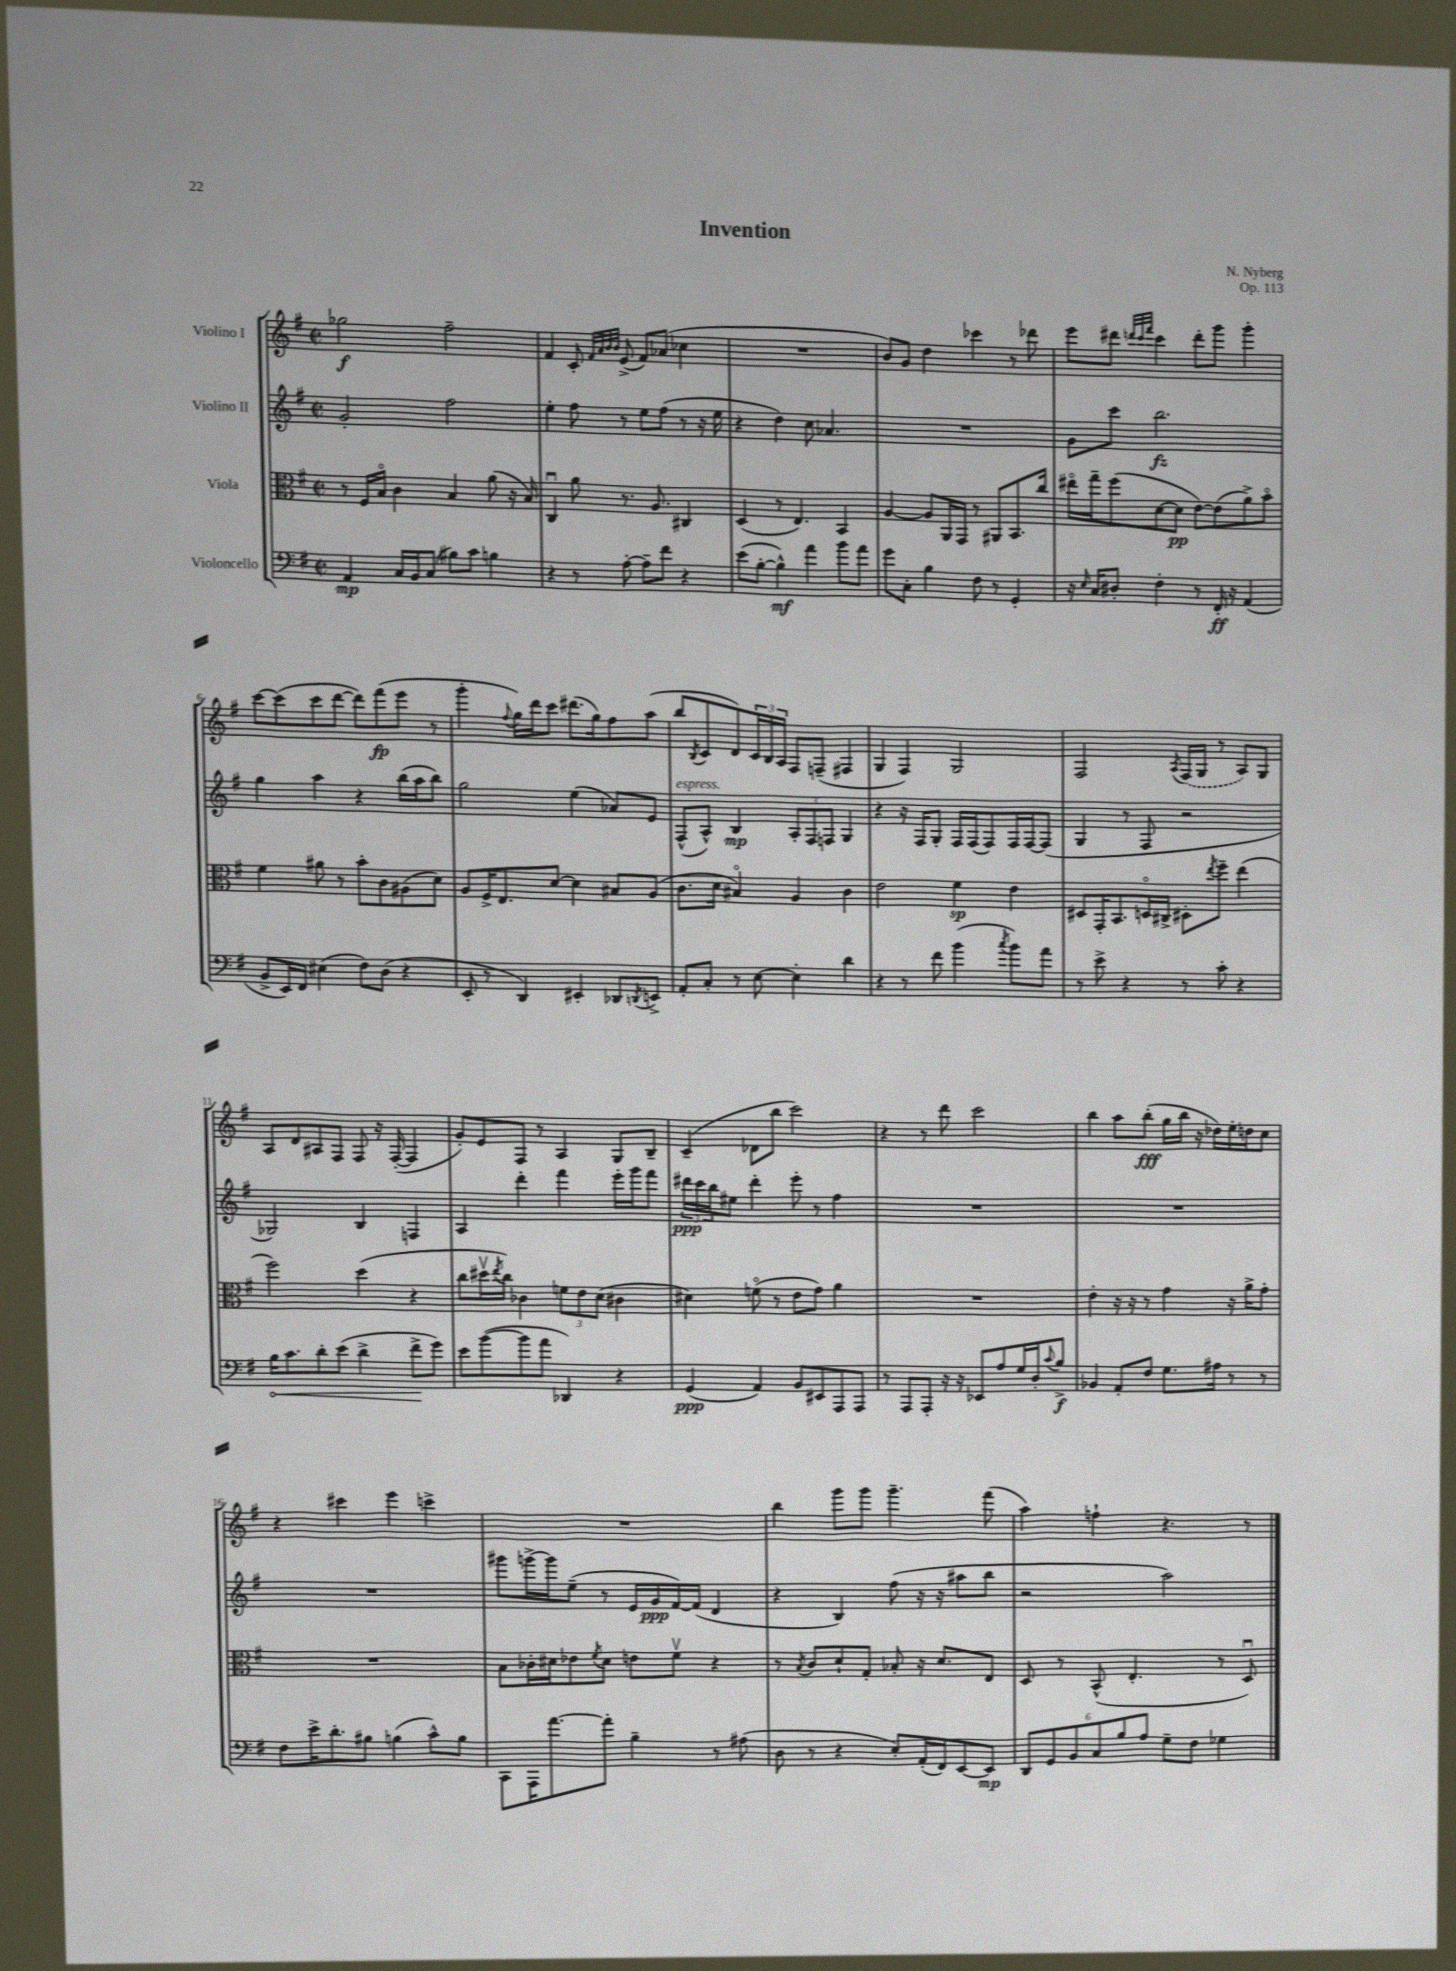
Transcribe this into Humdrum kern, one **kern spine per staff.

**kern	**dynam	**kern	**dynam	**kern	**dynam	**kern	**dynam
*part4	*part4	*part3	*part3	*part2	*part2	*part1	*part1
*staff4	*staff4	*staff3	*staff3	*staff2	*staff2	*staff1	*staff1
*I"Violoncello	*	*I"Viola	*	*I"Violino II	*	*I"Violino I	*
*clefF4	*	*clefC3	*	*clefG2	*	*clefG2	*
*k[f#]	*	*k[f#]	*	*k[f#]	*	*k[f#]	*
*M2/2	*	*M2/2	*	*M2/2	*	*M2/2	*
*met(c|)	*	*met(c|)	*	*met(c|)	*	*met(c|)	*
=1	=1	=1	=1	=1	=1	=1	=1
4AA/	mp	8r	.	2g'/	.	2gg-X\	f
.	.	16F#/LL	.	.	.	.	.
.	.	16B/JJ	.	.	.	.	.
16C/LL	.	4c\	.	.	.	.	.
16BB/J	.	.	.	.	.	.	.
(8C/J	.	.	.	.	.	.	.
8B#X\L)	.	4B/	.	2ff#\	.	2ff#~\	.
8c\J	.	.	.	.	.	.	.
4Bn\	.	(8a\	.	.	.	.	.
.	.	16r	.	.	.	.	.
.	.	16B/)	.	.	.	.	.
=2	=2	=2	=2	=2	=2	=2	=2
4r	.	4Cu/	.	4ee'\	.	4f#/	.
8r	.	8a\	.	8ff#\	.	8c'/	.
.	.	.	.	.	.	32qqf#/LLL	.
.	.	.	.	.	.	32qqa/	.
.	.	.	.	.	.	32qqb/	.
.	.	.	.	.	.	32qqb/JJJ	.
[8A'\	.	8.r	.	8r	.	(8e^/	.
8A~\L]	.	.	.	8ee\L	.	8f#/L)	.
.	.	8.A/	.	.	.	.	.
8f#\J	.	.	.	(8ff#\J	.	(8a-X/J	.
4r	.	4C#X/	.	8r	.	4cc-X\	.
.	.	.	.	16r	.	.	.
.	.	.	.	16ee\	.	.	.
=3	=3	=3	=3	=3	=3	=3	=3
(8e\L	.	(4D/	.	4r	.	1r	.
[8B'\J	.	.	.	.	.	.	.
4B^^\])	mf	8r	.	4dd\)	.	.	.
.	.	4.E/)	.	.	.	.	.
4a\	.	.	.	8cc\	.	.	.
.	.	.	.	4.a-X/	.	.	.
8b\L	.	4BB/	.	.	.	.	.
8a\J	.	.	.	.	.	.	.
=4	=4	=4	=4	=4	=4	=4	=4
8g\L	.	[4A/	.	1r	.	8b/L)	.
8C'\J	.	.	.	.	.	8g/J	.
4B\	.	8A/L]	.	.	.	4dd\	.
.	.	16AA/L	.	.	.	.	.
.	.	16GG/JJ	.	.	.	.	.
8F#\	.	8r	.	.	.	4ccc-X\	.
8r	.	8AA#X/L	.	.	.	.	.
4GG'/	.	8.BB/	.	.	.	8r	.
.	.	.	.	.	.	8ddd-X\	.
.	.	16cc/Jk	.	.	.	.	.
=5	=5	=5	=5	=5	=5	=5	=5
16r	.	16ee#X\LL	.	8g\L	.	8eee\L	.
16qqE/	.	.	.	.	.	.	.
16C/KL	.	16gg~\J	.	.	.	.	.
8D#X'/J	.	(8ff#\	.	8ccc\J	.	8ddd#X\J	.
.	.	.	.	.	.	32qqdddn/LLL	.
.	.	.	.	.	.	32qqccc/	.
.	.	.	.	.	.	32qqfff#/JJJ	.
4F#'\	.	[8d\	.	2.bb\	fz	4ccc\	.
.	.	8d\J]	pp	.	.	.	.
8r	.	[8e\L)	.	.	.	8ddd'\L	.
16FF#'/	ff	(8e\]	.	.	.	8ggg\J	.
16r	.	.	.	.	.	.	.
(4AA/	.	8a^\)	.	.	.	4ggg'\	.
.	.	8b\J	.	.	.	.	.
!!LO:LB:g=z
=6	=6	=6	=6	=6	=6	=6	=6
8BB^/L	.	4f#\	.	4gg\	.	[8ccc\L	.
16EE/L)	.	.	.	.	.	(8ccc\]	.
16FF#/JJ	.	.	.	.	.	.	.
(4E#X\	.	8a#X\	.	4aa\	.	8ccc\	.
.	.	8r	.	.	.	[8ddd\J	.
8F#\L)	.	8b'\L	.	4r	.	8ddd\L])	.
(8D\J	.	8c\	.	.	.	(8fff#\	fp
4r	.	(8A#X\	.	(16bb\LL	.	8eee\J	.
.	.	.	.	16aa\J	.	.	.
.	.	8d\J)	.	8bb\J)	.	8r	.
=7	=7	=7	=7	=7	=7	=7	=7
8EE'/	.	8A/L	.	2gg\	.	4ggg'\	.
8r	.	16F#^/K	.	.	.	.	.
.	.	8.E/	.	.	.	.	.
.	.	.	.	.	.	8qqff#/	.
4DD/)	.	.	.	.	.	16gg\LL)	.
.	.	.	.	.	.	16ddd\J	.
.	.	[8d/J	.	.	.	8ccc\J	.
4EE#X'/	.	4d\]	.	(4ee\	.	(8.ddd#X\L	.
.	.	.	.	.	.	16gg\k)	.
8DD-X/L	.	8B#X/L	.	8a-X/L)	.	8ff#\	.
8qDDn/	.	.	.	.	.	.	.
8EEn^/J	.	(8A/J	.	8e/J	.	(8aa\J	.
=8	=8	=8	=8	=8	=8	=8	=8
!	!	!	!	!LO:TX:a:i:t=espress.	!	!	!
8AA'/L	.	8.c\L	.	(8F#^^/L	.	8bb/L	.
.	.	.	.	.	.	8qB/	.
8C'/J	.	.	.	8A^^/J)	.	8c/	.
.	.	16d\Jk	.	.	.	.	.
8r	.	4B#X/)	.	4B/	mp	8d/)	.
[8E\	.	.	.	.	.	24c/L	.
.	.	.	.	.	.	24B/	.
.	.	.	.	.	.	24A/JJ	.
4E'\]	.	4A/	.	12A'/L	.	8F#/L	.
.	.	.	.	12F#/	.	.	.
.	.	.	.	.	.	(8Fn~/J	.
.	.	.	.	12Fn/J	.	.	.
4d\	.	4c\	.	4G/	.	4F#X/	.
=9	=9	=9	=9	=9	=9	=9	=9
4r	.	2e\	.	4r	.	4G/	.
8r	.	.	.	16r	.	4F#/)	.
.	.	.	.	16F#/KL	.	.	.
8f#\	.	.	.	8G'/J	.	.	.
(4b\	.	4f#\	sp	16F#/LL	.	2G/	.
.	.	.	.	(16F#/J	.	.	.
.	.	.	.	8F#/)	.	.	.
8qcc/	.	.	.	.	.	.	.
8b\L)	.	4e\	.	16F#/L	.	.	.
.	.	.	.	[16F#/J	.	.	.
8a\J	.	.	.	(8F#/J]	.	.	.
=10	=10	=10	=10	=10	=10	=10	=10
8r	.	8D#X/L	.	4G/	.	2F#/	.
8e^\	.	16GG'/K	.	.	.	.	.
.	.	8.BB/	.	.	.	.	.
4r	.	.	.	8r	.	.	.
.	.	16Dn/L	.	8F#/	.	.	.
.	.	16C#X^/JJ	.	.	.	.	.
.	.	.	.	.	.	8qA/	.
8r	.	8D#X'\L	.	2r	.	(16F#/LL	.
.	.	.	.	.	.	16G/JJ	.
.	.	8qee/	.	.	.	.	.
8c'\	.	8ff#~\J	.	.	.	8r	.
4r	.	(4ee\	.	.	.	8A/L)	.
.	.	.	.	.	.	8G/J	.
!!LO:LB:g=z
=11	=11	=11	=11	=11	=11	=11	=11
!	!LO:HP:b	!	!	!	!	!	!
16B\KL	<	2ff#\)	.	2G-X/)	.	8A/L	.
8.c\	.	.	.	.	.	.	.
.	.	.	.	.	.	8d/	.
8d'\	.	.	.	.	.	8A#X/	.
(8e\J	.	.	.	.	.	8F#/J	.
4d^\	.	(4dd\	.	4B/	.	8F#/	.
.	.	.	.	.	.	16r	.
.	.	.	.	.	.	([16F#'/	.
8f#^\L	.	4r	.	4Fn/	.	4F#/]	.
8g\J)	[	.	.	.	.	.	.
=12	=12	=12	=12	=12	=12	=12	=12
8e\L	.	8cc\L	.	4A/	.	8g'/L)	.
([8b\	.	16dd#Xv\L	.	.	.	8e/	.
.	.	8qee/	.	.	.	.	.
.	.	16cc\JJ)	.	.	.	.	.
8b\]	.	4c-X\	.	4ddd'\	.	8F#/J	.
8a\J	.	.	.	.	.	8r	.
4DD-X/)	.	12fn\L	.	4fff#\	.	4A/	.
.	.	12e\	.	.	.	.	.
.	.	(12d\J	.	.	.	.	.
4r	.	4c#X\	.	16eee'\LL	.	8G/L	.
.	.	.	.	16ggg\J	.	.	.
.	.	.	.	8fff#\J	.	8B~/J	.
=13	=13	=13	=13	=13	=13	=13	=13
(4GG/	ppp	4d#X\)	.	24ddd#X\LL	ppp	(4c~/	.
.	.	.	.	24ccc\	.	.	.
.	.	.	.	24bb\J	.	.	.
.	.	.	.	8ee#X\J	.	.	.
4AA/)	.	(8fn\	.	4ddd#'\	.	8d-X\L	.
.	.	8r	.	.	.	8bb\J	.
8BB/L	.	8e\L	.	8eee'\	.	2ccc\)	.
8EE#X/	.	8g\J)	.	8r	.	.	.
8AAA/	.	4a\	.	4ff#\	.	.	.
8AAA/J	.	.	.	.	.	.	.
=14	=14	=14	=14	=14	=14	=14	=14
8r	.	1r	.	1r	.	4r	.
8AAA/L	.	.	.	.	.	.	.
8AAA'/J	.	.	.	.	.	8r	.
16r	.	.	.	.	.	8ddd\	.
16r	.	.	.	.	.	.	.
8EE-X/L	.	.	.	.	.	2ccc\	.
8A/	.	.	.	.	.	.	.
16G/L	.	.	.	.	.	.	.
16D'/J	.	.	.	.	.	.	.
8qqc/	.	.	.	.	.	.	.
8B^/J	f	.	.	.	.	.	.
=15	=15	=15	=15	=15	=15	=15	=15
4BB-X/	.	4e'\	.	1r	.	4bb\	.
8AA'/L	.	16r	.	.	.	8aa\L	.
.	.	16r	.	.	.	.	.
8F#/J	.	8r	.	.	.	(8bb'\J	fff
8.G\L	.	4g\	.	.	.	16gg\LL	.
.	.	.	.	.	.	16bb\JJ	.
.	.	.	.	.	.	16r	.
16A#X\Jk	.	.	.	.	.	16dd-X\LL)	.
8r	.	16r	.	.	.	16ee'\	.
.	.	16a^\KL	.	.	.	16ddn\J	.
8r	.	8g'\J	.	.	.	8cc\J	.
!!LO:LB:g=z
=16	=16	=16	=16	=16	=16	=16	=16
8F#\L	.	1r	.	1r	.	4r	.
16e^\K	.	.	.	.	.	.	.
8.d'\	.	.	.	.	.	.	.
.	.	.	.	.	.	4ccc#X\	.
8B#X\J	.	.	.	.	.	.	.
(4Bn\	.	.	.	.	.	4eee\	.
8c^^\L)	.	.	.	.	.	4cccn^\	.
8B\J	.	.	.	.	.	.	.
=17	=17	=17	=17	=17	=17	=17	=17
8CC\L	.	8B\L	.	8ggg#X\L	.	1r	.
16AAA\K	.	16c-X'\L	.	[16gggn^\L	.	.	.
[8.a\	.	16d#X\J	.	16ggg\J]	.	.	.
.	.	8e-X\	.	(8ee~\J	.	.	.
.	.	8qf#/	.	.	.	.	.
8a'\J]	.	8d#\J	.	8r	.	.	.
4B~\	.	8en\L	.	16e/LL	.	.	.
.	.	.	.	16g/	ppp	.	.
.	.	8f#v\J	.	[16f#/)	.	.	.
.	.	.	.	(16f#/JJ]	.	.	.
8r	.	4r	.	4d/	.	.	.
(8A#X\	.	.	.	.	.	.	.
=18	=18	=18	=18	=18	=18	=18	=18
8D\	.	8r	.	4r	.	4bb\	.
.	.	8qB/	.	.	.	.	.
8r	.	8c/L	.	.	.	.	.
4r	.	8d`/	.	4B/)	.	8ggg\L	.
.	.	8G'/J	.	.	.	8ggg\J	.
8E'/L)	.	8B-X'/	.	(8ff#\	.	4.ggg~\	.
(16AA'/L	.	16r	.	16r	.	.	.
16FF#/J)	.	8.d/L	.	16r	.	.	.
[8EE/	.	.	.	8aa#X\L	.	.	.
8EE/J]	mp	8E/J	.	8bb\J	.	(8fff#\	.
=19	=19	=19	=19	=19	=19	=19	=19
12DD/L	.	8D/	.	2r	.	4aa\)	.
12GG/	.	.	.	.	.	.	.
.	.	8r	.	.	.	.	.
12BB/	.	.	.	.	.	.	.
12C/	.	(8BB^^/	.	.	.	4ffn`\	.
12B/	.	.	.	.	.	.	.
.	.	4.E'/	.	.	.	.	.
12A/J	.	.	.	.	.	.	.
8G~\L	.	.	.	2aa\)	.	4.r	.
8F#\J	.	.	.	.	.	.	.
4G-X\	.	8r	.	.	.	.	.
.	.	8Du/)	.	.	.	8r	.
==	==	==	==	==	==	==	==
*-	*-	*-	*-	*-	*-	*-	*-
